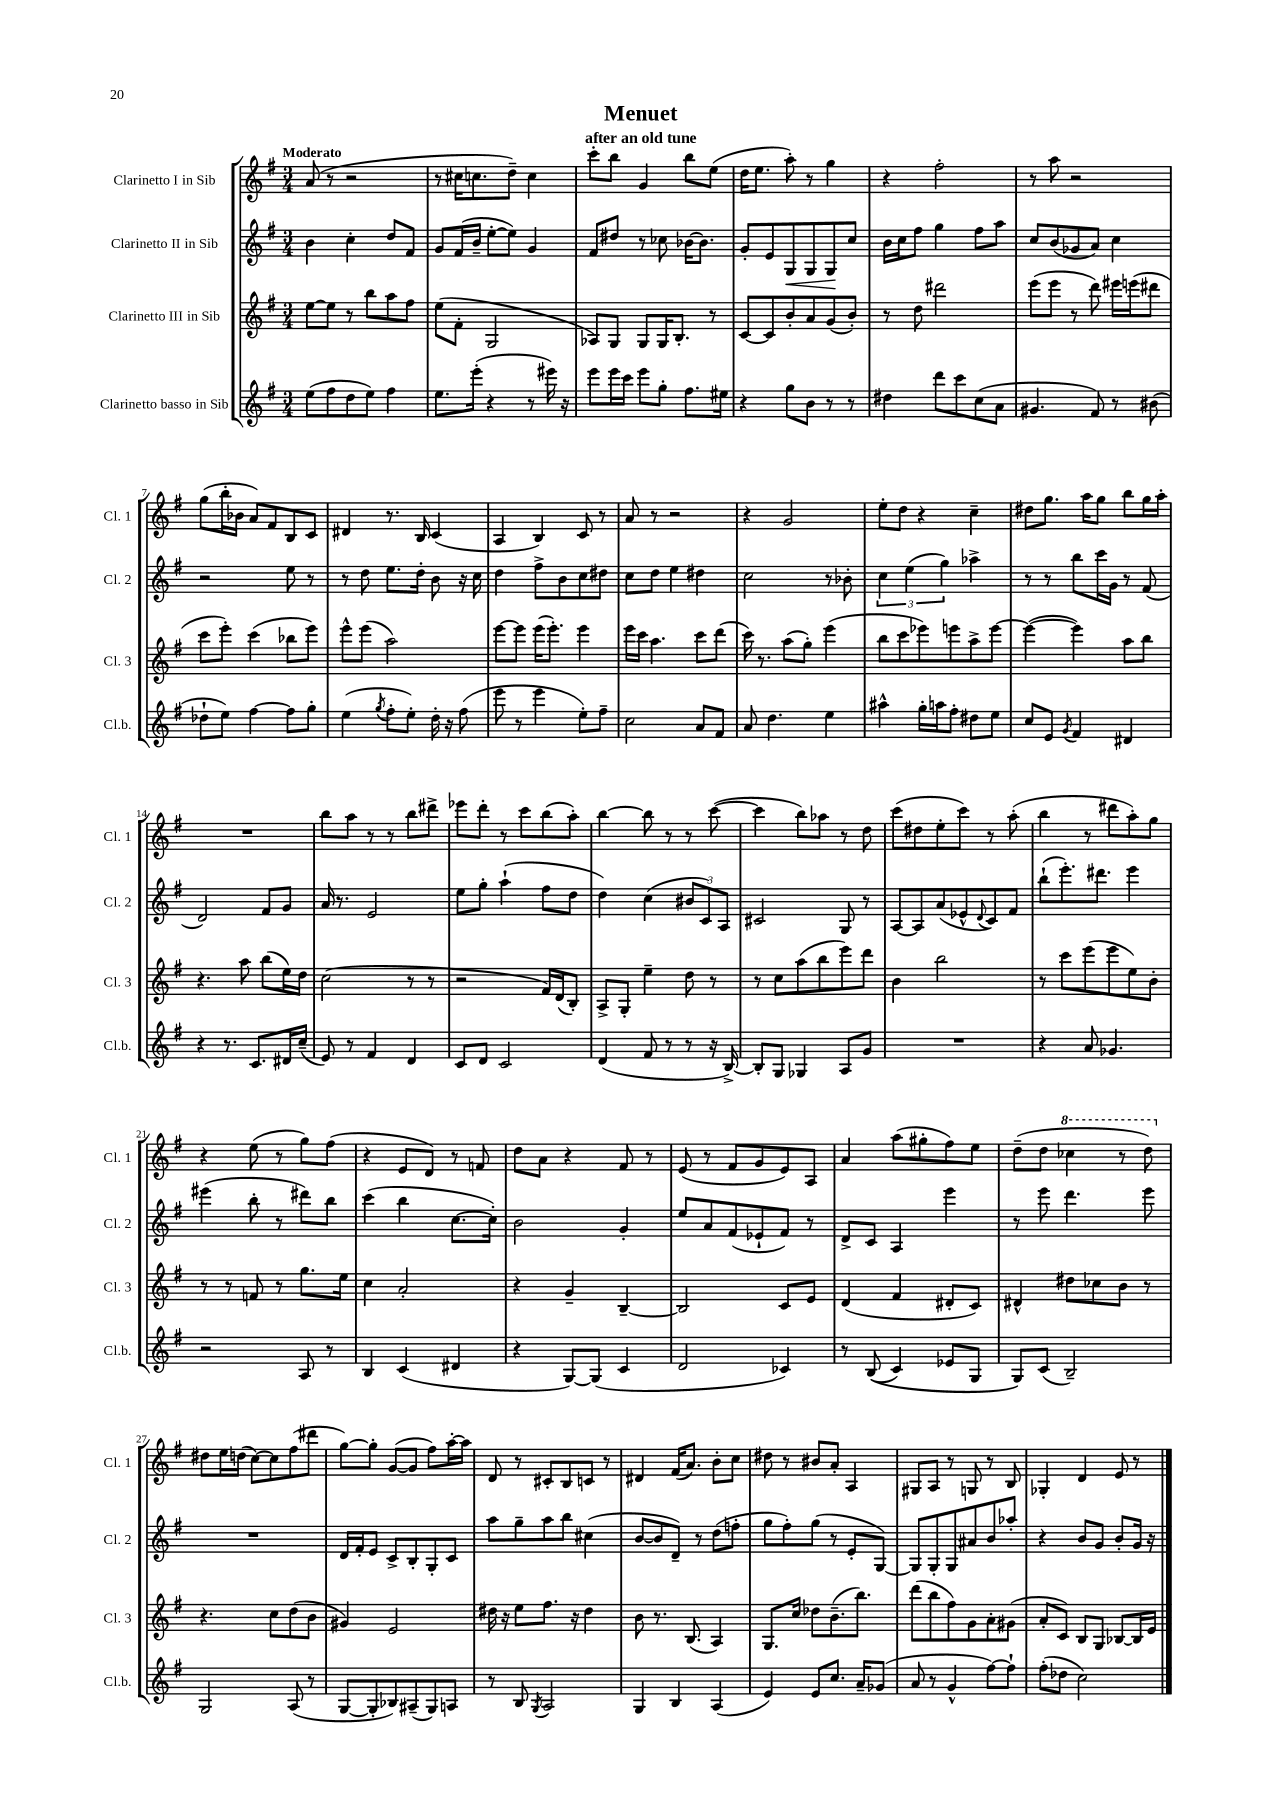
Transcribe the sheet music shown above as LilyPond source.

\header { title = "Menuet" subtitle = "after an old tune" }
<<
\new StaffGroup <<
\new Staff = "s0" \with { instrumentName = "Clarinetto I in Sib" shortInstrumentName = "Cl. 1" } {
    \clef treble \key g \major \numericTimeSignature \time 3/4 \tempo "Moderato"
    a'8( r8 r2 |
    r8 cis''16 c''8. d''8--) c''4 |
    c'''8-. b''8 g'4 b''8 e''8( |
    d''16 e''8. a''8-.) r8 g''4 |
    r4 fis''2-. |
    r8 a''8 r2 |
    g''8( b''16-. bes'16 a'8) fis'8 b8 c'8 |
    dis'4 r8. b16 c'4( |
    a4 b4) c'8 r8 |
    a'8 r8 r2 |
    r4 g'2 |
    e''8-. d''8 r4 c''4-- |
    dis''8 g''8. a''16 g''8 b''8 g''16 a''16-. |
    R2. |
    b''8 a''8 r8 r8 b''8 dis'''8-> |
    ees'''8 d'''8-. r8 c'''8 b''8( a''8-.) |
    b''4~ b''8 r8 r8 c'''8~( |
    c'''4 b''8) aes''8 r8 d''8 |
    c'''8( dis''8 e''8-. c'''8) r8 a''8-.( |
    b''4 r8 dis'''8 a''8-.) g''8 |
    r4 e''8( r8 g''8) fis''8( |
    r4 e'8 d'8) r8 f'8 |
    d''8 a'8 r4 fis'8 r8 |
    e'8( r8 fis'8 g'8 e'8) a8 |
    a'4 a''8( gis''8-. fis''8) e''8 |
    d''8--( d''8 \ottava #1 ces'''4 r8 d'''8) \ottava #0 |
    dis''8 e''16 d''16( c''8~) c''8 fis''8( dis'''8 |
    g''8~) g''8-. g'8~( g'8 fis''8) a''16~-. a''16 |
    d'8 r8 cis'8-. b8 c'8 r8 |
    dis'4 fis'16( a'8.) b'8-. c''8 |
    dis''8 r8 bis'8 a'8-. a4 |
    gis8 a8 r8 g8 r8 b8 |
    ges4-. d'4 e'8 r8 \bar "|." |
}
\new Staff = "s1" \with { instrumentName = "Clarinetto II in Sib" shortInstrumentName = "Cl. 2" } {
    \clef treble \key g \major \numericTimeSignature \time 3/4
    b'4 c''4-. d''8 fis'8 |
    g'8 fis'16( b'16-- e''8~-. e''8) g'4 |
    fis'8 dis''8 r8 ces''8 bes'16~ bes'8. |
    g'8-. e'8 g8\< g8 g8\! c''8 |
    b'16 c''16 fis''8 g''4 fis''8 a''8 |
    c''8 b'8( ges'8 a'8) c''4 |
    r2 e''8 r8 |
    r8 d''8 e''8. d''16-. b'8 r16 c''16 |
    d''4 fis''8-> b'8 c''8 dis''8 |
    c''8 d''8 e''4 dis''4 |
    c''2 r8 bes'8-. |
    \tuplet 3/2 { c''4 e''4( g''4) } aes''4-> |
    r8 r8 b''8 c'''16 g'16 r8 fis'8( |
    d'2) fis'8 g'8 |
    a'16 r8. e'2 |
    e''8 g''8-. a''4-!( fis''8 d''8 |
    d''4) c''4( \tuplet 3/2 { bis'8 c'8) a8 } |
    cis'2 g8 r8 |
    a8~ a8 a'8( ees'8-^ \appoggiatura { d'8 } c'8) fis'8 |
    b''8-!( e'''8.-.) dis'''8. e'''4 |
    eis'''4( b''8-. r8 dis'''8) b''8 |
    c'''4( b''4 c''8.~ c''16-.) |
    b'2 g'4-. |
    e''8 a'8 fis'8( ees'8-! fis'8) r8 |
    d'8-> c'8 a4 e'''4 |
    r8 e'''8 d'''4. e'''8 |
    R2. |
    d'16 fis'16-. e'8 c'8-> b8-. g8-. c'8 |
    a''8 g''8-- a''8 b''8 cis''4( |
    b'8~ b'8 d'8--) r8 d''8( f''8-. |
    g''8 fis''8-.) g''8( r8 e'8-. g8~) |
    g8 g8-. g8 ais'8 b'8 aes''8-. |
    r4 b'8 g'8 b'8-. g'16 r16 \bar "|." |
}
\new Staff = "s2" \with { instrumentName = "Clarinetto III in Sib" shortInstrumentName = "Cl. 3" } {
    \clef treble \key g \major \numericTimeSignature \time 3/4
    e''8~ e''8 r8 b''8 a''8 fis''8 |
    e''8( fis'8-. g2 |
    aes8) g8 g8 g16 b8.-. r8 |
    c'8~ c'8 b'8-. a'8 g'8( b'8-.) |
    r8 d''8 dis'''2 |
    e'''8( e'''8 r8 d'''8) eis'''16 e'''16( dis'''8 |
    c'''8 e'''8-.) c'''4( bes''8 e'''8) |
    e'''8-^ e'''8( a''2) |
    e'''8~ e'''8 e'''16( e'''8.-.) e'''4 |
    e'''16 c'''16 a''4. c'''8 d'''8( |
    c'''16) r8. a''8( g''8-.) e'''4( |
    b''8 c'''8 ees'''8) e'''8 a''8-> e'''8~ |
    e'''4~( e'''4) a''8 b''8 |
    r4. a''8 b''8( e''16) d''16 |
    c''2( r8 r8 |
    r2 fis'16) d'16( b8-.) |
    a8-> g8-. e''4-- d''8 r8 |
    r8 c''8 a''8( b''8 e'''8) d'''8 |
    b'4 b''2 |
    r8 c'''8 e'''8( e'''8 e''8) b'8-. |
    r8 r8 f'8 r8 g''8. e''16 |
    c''4 a'2-. |
    r4 g'4-- b4~-- |
    b2 c'8 e'8 |
    d'4( fis'4 dis'8-. c'8) |
    dis'4-^ dis''8 ces''8 b'8 r8 |
    r4. c''8 d''8( b'8 |
    gis'4) e'2 |
    dis''16 r16 e''8 fis''8. r16 dis''4 |
    b'8 r8. b8.( a4) |
    g8. c''16 des''8 b'8.--( b''8.) |
    d'''8( b''8 fis''8) g'8 a'8-. gis'8( |
    a'8-. c'8) b8 g8 bes8~ bes16 e'16 \bar "|." |
}
\new Staff = "s3" \with { instrumentName = "Clarinetto basso in Sib" shortInstrumentName = "Cl.b." } {
    \clef treble \key g \major \numericTimeSignature \time 3/4
    e''8( fis''8 d''8 e''8) fis''4 |
    e''8. e'''16-.( r4 r8 eis'''16) r16 |
    e'''8 e'''16 c'''16 e'''8 g''8-. fis''8. eis''16 |
    r4 g''8 b'8 r8 r8 |
    dis''4 d'''8 c'''8 c''8( a'8 |
    gis'4. fis'8) r8 bis'8( |
    des''8-! e''8) fis''4~ fis''8 g''8-. |
    e''4( \acciaccatura { g''8 } fis''8-. e''8-.) d''16-. r16 fis''8( |
    e'''8 r8 e'''4 e''8-.) fis''8-- |
    c''2 a'8 fis'8 |
    a'8 d''4. e''4 |
    ais''4-^ g''16-. a''16 fis''8-. dis''8 e''8 |
    c''8 e'8 \acciaccatura { g'8 } fis'4 dis'4 |
    r4 r8. c'8. dis'16 c''16--( |
    e'8) r8 fis'4 d'4 |
    c'8 d'8 c'2 |
    d'4( fis'8 r8 r8 r16 b16~->) |
    b8-. g8 ges4 a8 g'8 |
    R2. |
    r4 a'8 ges'4. |
    r2 a8 r8 |
    b4 c'4( dis'4 |
    r4 g8~) g8( c'4 |
    d'2 ces'4) |
    r8 b8(\( c'4) ees'8 g8 |
    g8\) c'8( b2--) |
    g2 a8( r8 |
    g8~ g8-. bes8) ais8--( g8) a8 |
    r8 b8 \acciaccatura { g8 } a2 |
    g4 b4 a4( |
    e'4) e'8 c''8. a'16-- ges'8( |
    a'8 r8 g'4-^ fis''8~) fis''8-! |
    fis''8-.( des''8 c''2) \bar "|." |
}
>>
>>
